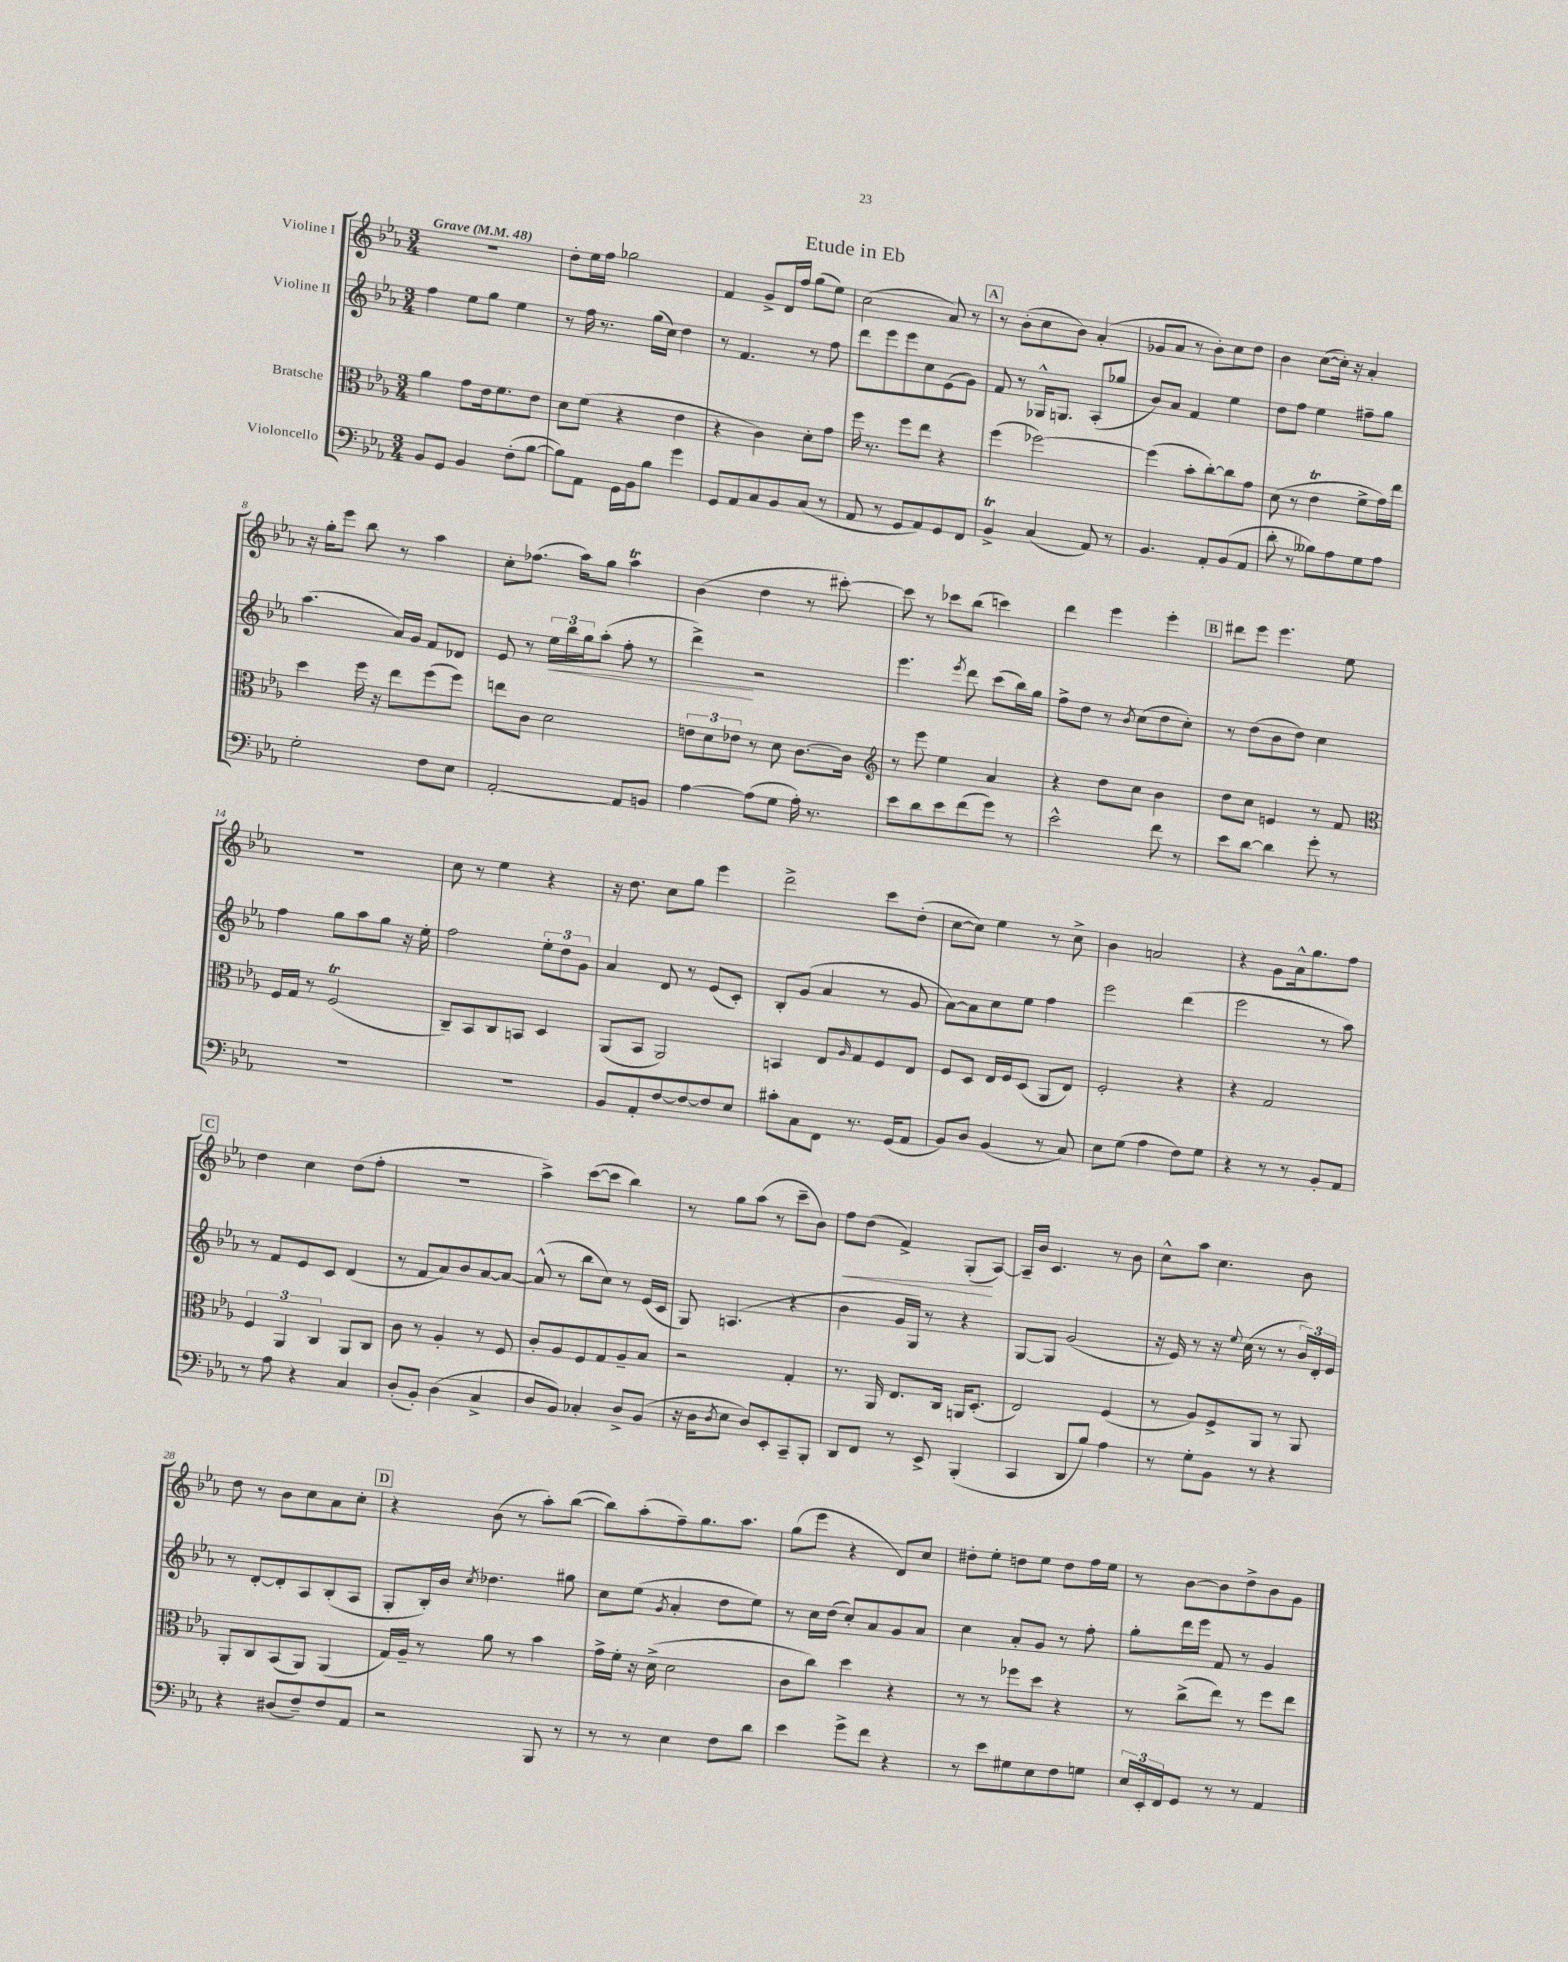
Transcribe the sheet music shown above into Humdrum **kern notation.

**kern	**kern	**kern	**kern
*staff4	*staff3	*staff2	*staff1
*clefF4	*clefC3	*clefG2	*clefG2
*k[b-e-a-]	*k[b-e-a-]	*k[b-e-a-]	*k[b-e-a-]
*M3/4	*M3/4	*M3/4	*M3/4
*MM48	*MM48	*MM48	*MM48
8BB-	4a-	4ff	2.r
8GG	.	.	.
4BB-	8g	8ee-	.
.	16e-	8gg	.
.	8.f	.	.
(8F'	.	4ee-	.
[8B-	8e-	.	.
=	=	=	=
8B-])	8d	8r	8dd'
8AA-	(8f	16ff	16ee-
.	.	8.r	16ff
16GG	4r	.	2gg-
16BB-	.	.	.
8B-	.	(16gg	.
.	.	16cc)	.
4g	4e-	4dd	.
=	=	=	=
8GG	4r	8r	4f
8AA-	.	4.f	.
8C	4c)	.	8g^
8BB-	.	.	16d
.	.	.	16ff
(8C	8d'	8r	(8gg
8r	8g	8ff	8ee-)
=	=	=	=
8AA-	16ff	8ddd	(2cc
.	8.r	.	.
8r	.	8eee-	.
8GG	8ff	8eee-	.
8AA-)	8ee-	8cc	.
8GG	4r	(8e-	8a-)
8FF	.	8g)	8r
=	=	=	=
4BB-^	(4ff	8f	8r
.	.	8r	(8b-'
(4C	[2ff-)	16G-^^	8cc
.	.	8.G	.
.	.	.	8b-)
8AA-)	.	(8A-'	(4a-'
8r	.	8gg-	.
=	=	=	=
4.BB-	(4ff-]	8b-)	8g-
.	.	8a-	8a-
.	8b-'	4f	8r
8AA-'	[8cc')	.	8b-')
(8BB-	8cc]	4ee-	8cc
8AA-	8g	.	8dd
=	=	=	=
8d'	(8d	8dd	4b-
8r	8r	8ff	.
8B--)	4e-	4ee-	([8cc
8A-	.	.	16cc'])
.	.	.	16r
8G	8f^	8ff#~	4a-'
8A-	16g)	8gg	.
.	16ee-	.	.
=	=	=	=
2G'	4dd	(4.aa-	16r
.	.	.	16gg'
.	.	.	8eee-
.	16ff	.	8bb-
.	16r	.	.
.	8ee-	16a-)	8r
.	.	16g	.
8F	(8ff	8f	4aa-
8E-	8ff)	8d-	.
=	=	=	=
[2AA-'	8ee	8e-	8cc'
.	8c	8r	(8.ff-
.	2d	24ee-	.
.	.	24bb-	.
.	.	.	16aa-)
.	.	24gg	.
.	.	(8aa-'	8gg
8AA-]	.	8ff'	4aa-
8BB	.	8r	.
=	=	=	=
[4A-	12e	4ddd^)	(4b-
.	12d	.	.
.	12e-	.	.
(8A-]	8r	2r	4dd
8G	8d	.	.
16A-')	[8.c	.	8r
8.r	.	.	.
.	.	.	[8ccc#')
.	16c]	.	.
=	=	=	=
*	*clefG2	*	*
8e-	8r	4.eee-	8ccc#]
8d	8eee-	.	8r
8e-	4ee-	.	8ccc-
.	.	8qeee-	.
(8f	.	8ddd	(8bb-
8g)	4a-	(8ccc	4ccc)
8r	.	16bb-)	.
.	.	16gg	.
=	=	=	=
2e-^^	4r	8ff^	4ddd
.	.	8dd	.
.	8dd	8r	4eee-
.	.	8qb-	.
.	8cc	(8cc	.
8f	4b-	8dd	4eee-'
8r	.	8cc')	.
=	=	=	=
8e-	8dd	8r	8ddd#
[8d	8cc	(8dd	8eee-
4d]	4e	8b-	4.eee-
.	.	8dd)	.
8g'	8r	4cc	.
8r	8f	.	8ee-
=	=	=	=
*	*clefC3	*	*
2.r	16F	4ff	2.r
.	16G	.	.
.	8r	.	.
.	(2F	8gg	.
.	.	8aa-	.
.	.	8gg	.
.	.	16r	.
.	.	16ee-'	.
=	=	=	=
2.r	8C~)	2ff	8cc
.	8BB-	.	8r
.	8C	.	4ee-
.	8BB	.	.
.	4D	12ee-'	4r
.	.	12dd	.
.	.	12g	.
=	=	=	=
8BB-	(8AA-	4a-	16r
.	.	.	8.dd
8AA-'	8BB-	.	.
[8F	2AA-)	8d	8cc
8F_	.	8r	8gg
8F]	.	(8e-	4eee-
8E-	.	8c')	.
=	=	=	=
8c#'	4BB	8B-'	2ddd^
8C	.	(8g	.
8FF	8E-	4a-	.
.	16qqA-	.	.
8.r	8G	.	.
.	8F	8r	8ccc
(16GG	.	.	.
8AA-	8E-	8g	(8dd'
=	=	=	=
8BB-)	8F	[8a-)	[8cc
8D	8D	8a-]	8cc])
(4BB-	16E-	8cc	4ee-
.	16F	.	.
.	(8D	8ee-	.
8r	8AA-	4ff	8r
8C)	8E-)	.	8cc^
=	=	=	=
8E-	2F'	2eee-	4b-
(8G	.	.	.
4A-	.	.	2a
8F)	4r	(4ddd	.
8G	.	.	.
=	=	=	=
4r	4r	2eee-	4r
8r	2G	.	8g
8r	.	.	16a-^^
.	.	.	8.gg
8BB-'	.	8r	.
8AA-	.	8aa-)	8ff
=	=	=	=
8r	6F	8r	4dd
8A-	.	8f	.
.	6AA-	.	.
4r	.	8e-	4cc
.	6C	.	.
.	.	8c	.
4C	8AA-	(4d	(8dd
.	8C	.	8ff'
=	=	=	=
(8D'	8c	8r	2.r
8BB-')	8r	8f	.
(4D	4A-'	8a-)	.
.	.	8b-	.
4C^	8r	[8a-	.
.	8F	8a-_	.
=	=	=	=
8D	8c'	(8a-^^]	4aa-^)
8BB-)	8A-	8r	.
4C-'	8F	8bb-	([8ccc
.	8G	8cc)	8ccc]
8D^	8A-~	8r	4bb-)
(8BB-	8B-	(16e-	.
.	.	16c	.
=	=	=	=
16r	2r	8G)	8r
16D	.	.	.
8qD	.	.	.
8E-	.	(4.A	8gg
8D)	.	.	(8aa-
8EE-'	.	.	8r
8CC~	4G'	4r	8ccc~
8BBB-'	.	.	8b-)
=	=	=	=
8DD	8.r	4b-	8ff
8FF	.	.	(8dd
.	16AA-	.	.
8r	8.E-	16g	4f^)
.	.	16G)	.
8EE-^	.	8r	.
.	16C	.	.
(4BBB-'	16AA	4r	(8G'
.	(8.D'	.	.
.	.	.	[8A-)
=	=	=	=
4CC	2E-)	[8G	16A-~]
.	.	.	16b-
.	.	8G]	4.c
8DD	.	(2g	.
8B-)	.	.	.
4A-	(4F	.	8r
.	.	.	8b-
=	=	=	=
8r	8r	16r	8cc^^
.	.	16e-)	.
8G'	8A-)	8r	8aa-
8BB-	8F^	16r	4.cc
.	.	8qqee-	.
.	.	(16cc	.
8r	8AA-	8r	.
4r	8r	8r	.
.	8AA-	24b-)	8b-
.	.	24d'	.
.	.	24e-	.
=	=	=	=
4r	8AA-'	8r	8dd
.	8C	[8d'	8r
(8D#	(8BB-	8d']	8b-
8F~)	8AA-)	8A-	8cc
8F	(4AA-	(8B-'	8a-
8AA-	.	8A-	8cc'
=	=	=	=
2r	16G)	8G'	4r
.	16A-~	.	.
.	8r	16B-')	.
.	.	16b-	.
.	.	8qcc	.
.	8a-	4.dd-	(8b-
.	8r	.	8r
8BBB-	4b-	.	8aa-')
8r	.	8gg#	([8bb-
=	=	=	=
8r	16g^	8cc	8bb-])
.	16f'	.	.
8r	16r	(8ee-	(8aa-'
.	(16d^	.	.
.	.	8qg	.
4E-	2d	4a-'	8ff~)
.	.	.	8.gg
8F	.	8dd	.
.	.	.	8.aa-
8d	.	8ee-)	.
=	=	=	=
4e-	8c	8r	(8gg
.	8cc)	16cc	8eee-
.	.	(16dd	.
8g^	4dd	8cc')	4r
8f	.	8a-	.
4r	4r	8g	8d)
.	.	8a-	8cc
=	=	=	=
8r	8r	4cc	8dd#'
8e-	8r	.	8ee-'
8G#	8ff-	8a-'	8dd
8E-	8dd	8g	8ee-
8F	4r	8r	8dd
8G	.	8ff'	16ff
.	.	.	16ee-
=	=	=	=
24E-	8r	8gg'	8r
24EE-'	.	.	.
24FF	.	.	.
8GG	(8cc^	16ddd	[8b-
.	.	16eee-	.
8r	8ee-)	8f	8b-]
8r	8r	8r	8dd^
4AA-	8ff	4g	8b-
.	8ee-	.	8g
==	==	==	==
*-	*-	*-	*-
